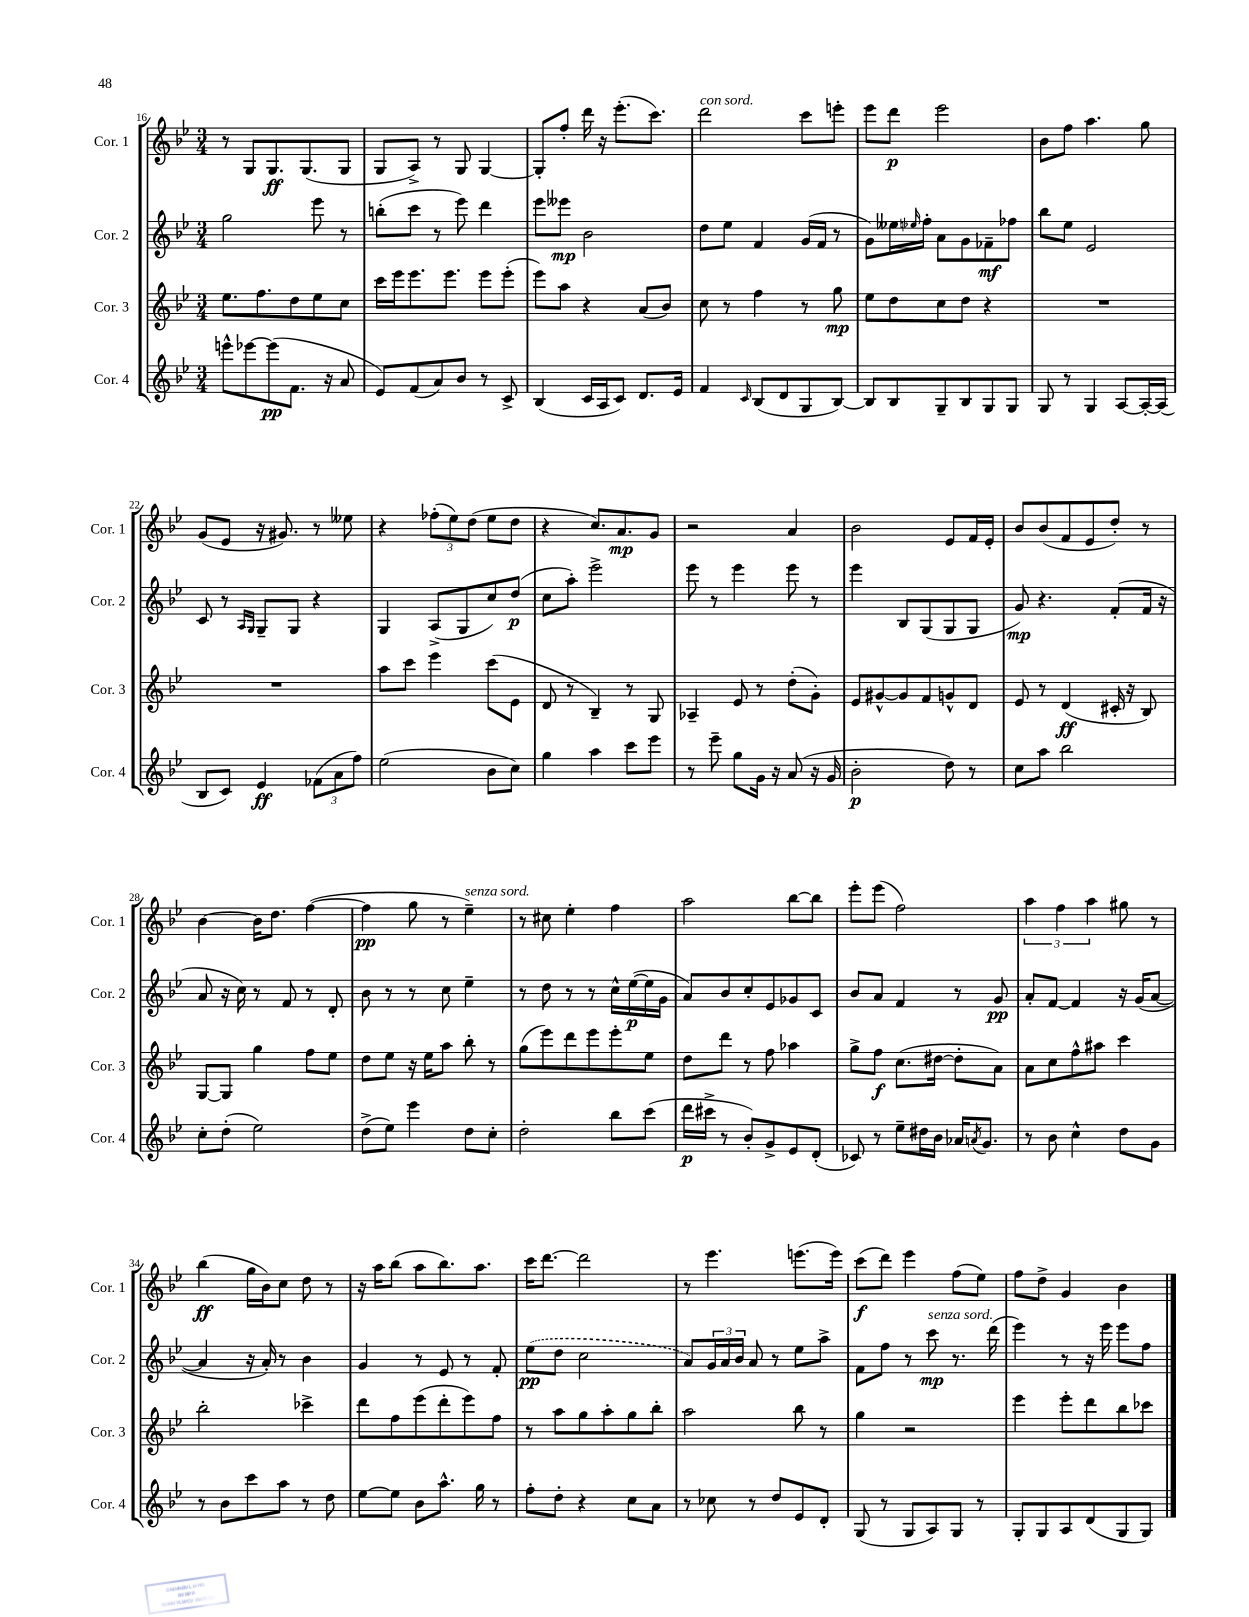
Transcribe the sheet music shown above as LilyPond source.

<<
\new StaffGroup <<
\new Staff = "s0" \with { instrumentName = "Cor. 1" shortInstrumentName = "Cor. 1" } {
    \clef treble \key bes \major \numericTimeSignature \time 3/4
    r8 g8 g8.\ff g8.( g8 |
    g8 a8->) r8 g8 g4~ |
    g8-. f''8-. d'''16 r16 ees'''8.-.( c'''8.) |
    d'''2^\markup { \italic "con sord." } c'''8 e'''8-. |
    ees'''8 d'''8\p ees'''2 |
    bes'8 f''8 a''4. g''8 |
    g'8( ees'8 r16 gis'8.) r8 eeses''8 |
    r4 \tuplet 3/2 { fes''8-.( ees''8) d''8( } ees''8 d''8 |
    r4 c''8.) a'8.\mp g'8 |
    r2 a'4 |
    bes'2 ees'8 f'16 ees'16-. |
    bes'8 bes'8( f'8 ees'8 d''8-.) r8 |
    bes'4~ bes'16 d''8. f''4~( |
    f''4\pp g''8 r8 ees''4--^\markup { \italic "senza sord." }) |
    r8 cis''8 ees''4-. f''4 |
    a''2 bes''8~ bes''8 |
    ees'''8-. ees'''8( f''2) |
    \tuplet 3/2 { a''4 f''4 a''4 } gis''8 r8 |
    bes''4\ff( g''16 bes'16) c''8 d''8 r8 |
    r16 a''16 bes''8( a''8 bes''8.) a''8. |
    c'''16 d'''8.~ d'''2 |
    r8 ees'''4. e'''8.( e'''16) |
    c'''8\f( d'''8) ees'''4 f''8( ees''8) |
    f''8 d''8-> g'4 bes'4 \bar "|." |
}
\new Staff = "s1" \with { instrumentName = "Cor. 2" shortInstrumentName = "Cor. 2" } {
    \clef treble \key bes \major \numericTimeSignature \time 3/4
    g''2 ees'''8 r8 |
    b''8-.( c'''8 r8 ees'''8) d'''4 |
    ees'''8 eeses'''8\mp bes'2 |
    d''8 ees''8 f'4 g'16( f'16 r8 |
    g'8) eeses''16 \grace { ees''16 } f''16-. a'8 g'8 fes'8--\mf fes''8 |
    bes''8 ees''8 ees'2 |
    c'8 r8 \grace { a16 g16 } g8-- g8 r4 |
    g4 a8->( g8 c''8) d''8\p( |
    c''8 a''8-.) ees'''2-> |
    ees'''8 r8 ees'''4 ees'''8 r8 |
    ees'''4 bes8 g8( g8 g8 |
    g'8\mp) r4. f'8-.( f'16 r16 |
    a'8 r16 c''16) r8 f'8 r8 d'8-. |
    bes'8 r8 r8 c''8 ees''4-- |
    r8 d''8 r8 r8 c''16-^ ees''16~\p( ees''16 g'16 |
    a'8) bes'8 c''8-. ees'8 ges'8 c'8 |
    bes'8 a'8 f'4 r8 g'8\pp |
    a'8-. f'8~ f'4 r16 g'16( a'8~ |
    a'4 r16 a'16-.) r8 bes'4 |
    g'4 r8 ees'8 r8 f'8-. |
    \once \slurDashed ees''8\pp( d''8 c''2 |
    a'8) \tuplet 3/2 { g'16 a'16 bes'16 } a'8 r8 ees''8 a''8-> |
    f'8 f''8 r8 c'''8\mp^\markup { \italic "senza sord." } r8. d'''16( |
    ees'''4) r8 r16 ees'''16 ees'''8 f''8 \bar "|." |
}
\new Staff = "s2" \with { instrumentName = "Cor. 3" shortInstrumentName = "Cor. 3" } {
    \clef treble \key bes \major \numericTimeSignature \time 3/4
    ees''8. f''8. d''8 ees''8 c''8 |
    c'''16 ees'''16 ees'''8. ees'''8. ees'''8 ees'''8-.( |
    ees'''8) a''8 r4 a'8( bes'8) |
    c''8 r8 f''4 r8 g''8\mp |
    ees''8 d''8 c''8 d''8 r4 |
    R2. |
    R2. |
    a''8 c'''8 ees'''4 c'''8( ees'8 |
    d'8 r8 bes4--) r8 g8 |
    aes4-- ees'8 r8 d''8-.( g'8-.) |
    ees'8 gis'8~-^ gis'8 f'8 g'8-^ d'8 |
    ees'8 r8 d'4\ff( cis'16-. r16 bes8) |
    g8~ g8 g''4 f''8 ees''8 |
    d''8 ees''8 r16 ees''16 a''8 bes''8-. r8 |
    g''8( ees'''8) d'''8 ees'''8 ees'''8-. ees''8 |
    d''8 d'''8 r8 f''8 aes''4 |
    g''8-> f''8\f c''8.( dis''16~ dis''8-. a'8) |
    a'8 c''8 f''8-^ ais''8 c'''4 |
    bes''2-. ces'''4-> |
    d'''8 f''8 ees'''8( d'''8-. ees'''8) f''8 |
    r8 a''8 g''8 a''8-. g''8 bes''8-. |
    a''2 bes''8 r8 |
    g''4 r2 |
    ees'''4 ees'''8-. d'''8 bes''8 ces'''8 \bar "|." |
}
\new Staff = "s3" \with { instrumentName = "Cor. 4" shortInstrumentName = "Cor. 4" } {
    \clef treble \key bes \major \numericTimeSignature \time 3/4
    e'''8-^ ees'''8~ ees'''8\pp( f'8. r16 a'8 |
    ees'8) f'8( a'8) bes'8 r8 c'8-> |
    bes4( c'16 a16 c'8) d'8. ees'16 |
    f'4 \grace { c'16 } bes8( d'8 g8 bes8~) |
    bes8 bes8 g8-- bes8 g8 g8 |
    g8 r8 g4 a8~ a16~-. a16( |
    bes8 c'8) ees'4\ff \tuplet 3/2 { fes'8( a'8 f''8) } |
    ees''2( bes'8 c''8) |
    g''4 a''4 c'''8 ees'''8 |
    r8 ees'''8-- g''8 g'16 r16 a'8( r16 g'16 |
    bes'2-.\p d''8) r8 |
    c''8 a''8 bes''2 |
    c''8-. d''8-.( ees''2) |
    d''8->( ees''8) ees'''4 d''8 c''8-. |
    d''2-. bes''8 c'''8( |
    d'''16\p cis'''16-> r8 bes'8-.) g'8-> ees'8 d'8-.( |
    ces'8) r8 ees''8-- dis''16 bes'16 aes'16 \acciaccatura { a'8 } g'8. |
    r8 bes'8 c''4-^ d''8 g'8 |
    r8 bes'8 c'''8 a''8 r8 d''8 |
    ees''8~ ees''8 bes'8 a''8.-^ g''16 r8 |
    f''8-. d''8-. r4 c''8 a'8 |
    r8 ces''8 r8 d''8 ees'8 d'8-. |
    g8( r8 g8 a8) g8 r8 |
    g8-. g8 a8 d'8( g8 g8) \bar "|." |
}
>>
>>
\layout { \context { \Score currentBarNumber = #16 } }
